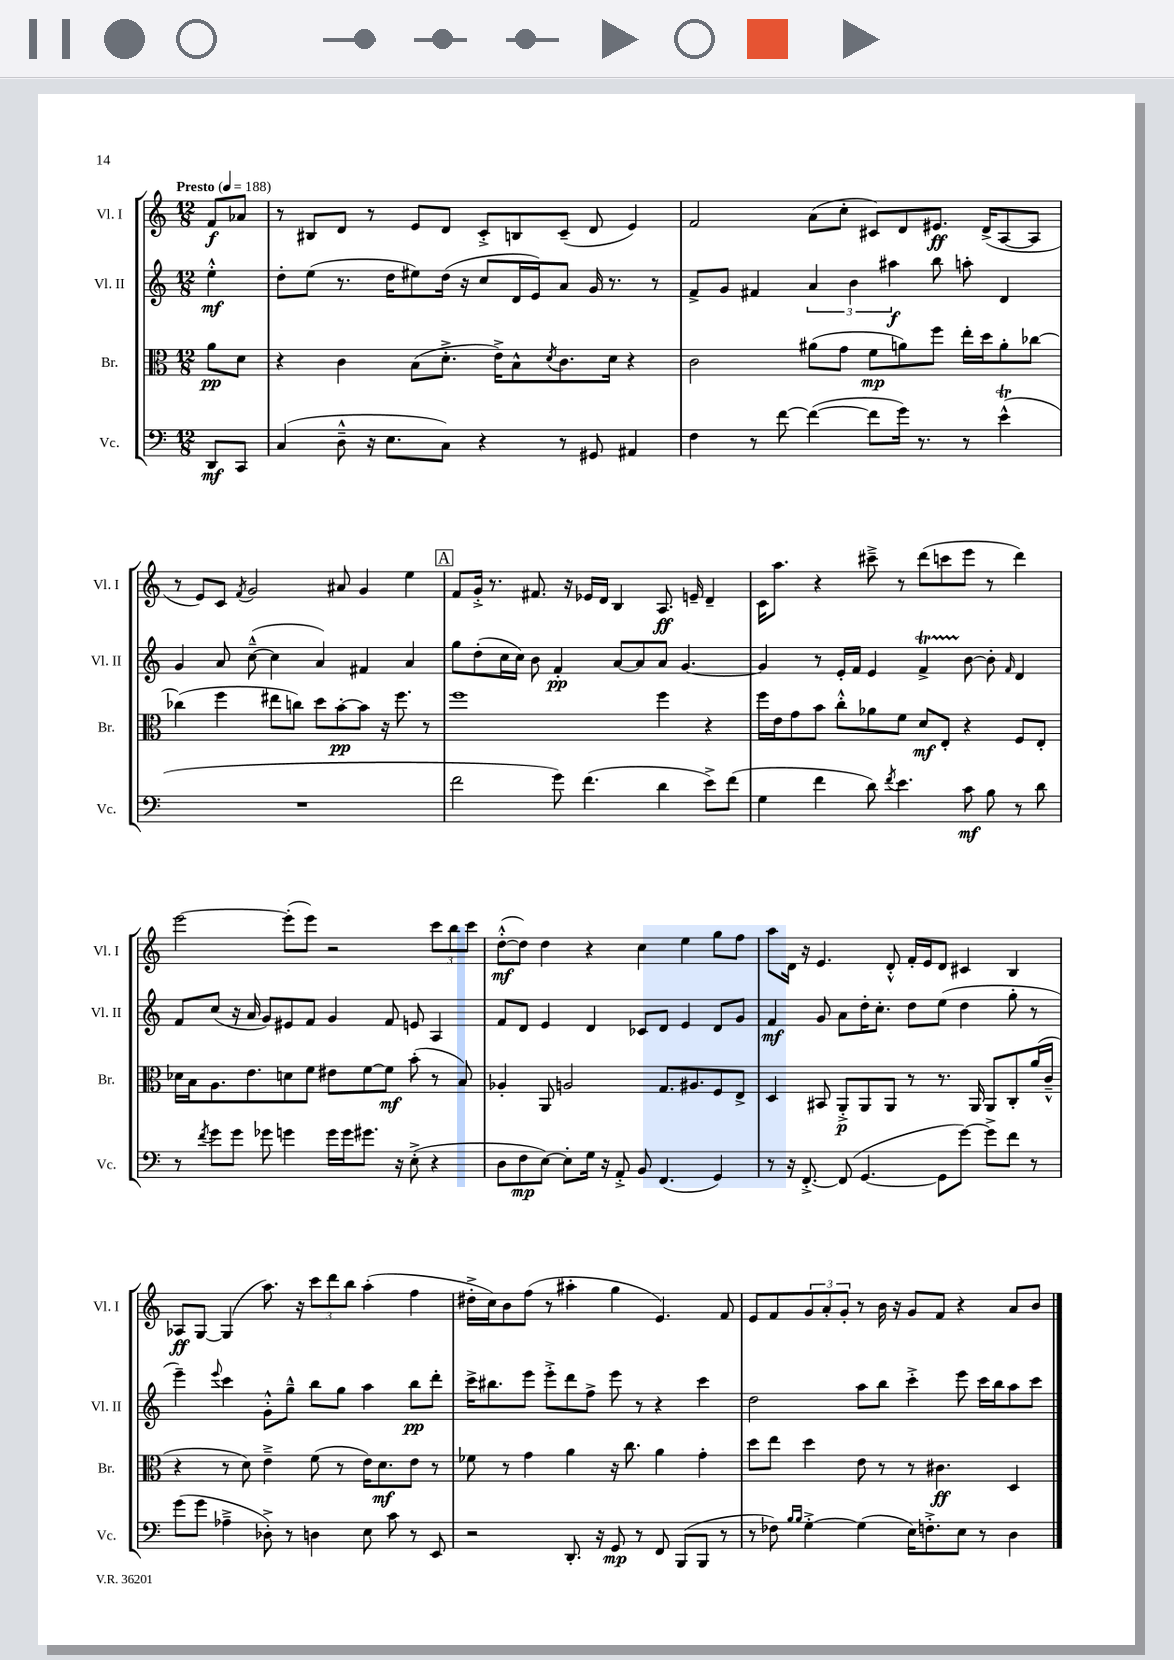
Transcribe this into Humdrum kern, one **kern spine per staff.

**kern	**kern	**kern	**kern
*staff4	*staff3	*staff2	*staff1
*clefF4	*clefC3	*clefG2	*clefG2
*k[]	*k[]	*k[]	*k[]
*M12/8	*M12/8	*M12/8	*M12/8
*MM188	*MM188	*MM188	*MM188
8DD/L	8a\L	4ee'^^\	8f/L
8CC/J	8d\J	.	8a-/J
=	=	=	=
(4C/	4r	8dd'\L	8r
.	.	(8ee\J	8B#/L
8D~^^\	4c\	8.r	8d/J
16r	.	.	8r
8.E\L	.	16dd\LK	.
.	(8B\L	8ee#\)	8e/L
8C\J)	8.d'^\J	(16dd\Jk	8d/J
.	.	16r	.
4r	.	8cc/L	8c'^/L
.	16e^\LK)	.	.
.	8B^^\	16d/L	8B/
.	.	16e/J)	.
.	8qd/	.	.
8r	8.c\	8a/J	(8c~/J
8GG#/	.	16g/	8d/
.	16d\Jk	8.r	.
4AA#/	4r	.	4e/)
.	.	8r	.
=	=	=	=
4F\	2c\	8f^/L	2f/
.	.	8g/J	.
8r	.	4f#/	.
[8f\	.	.	.
(4f\_	(8a#\L	6a/	(8a\L
.	8g\J	.	8cc'\J
.	.	6b\	.
8f\]L	8f\L	.	8c#/L)
.	.	6aa#\	.
16g\Jk)	8a\)	.	8d/
8.r	.	.	.
.	8ff\J	8bb\	8.e#/J
8r	16ee'\LL	8aa'\	.
.	16dd\J	.	(16d^/LK
(4e^^\	8a'\	4d/	[8A/
.	[8cc-\J	.	8A/]J
=	=	=	=
1.r	(4cc-\]	4g/	8r
.	.	.	8e/L)
.	4ff\	8a/	8c/J
.	.	.	8qf/
.	.	([8cc~^^\	2g/
.	8ee#\L	4cc\]	.
.	8cc\J)	.	.
.	8dd\L	4a/)	.
.	[8b'\	.	8a#/
.	8b\]J	4f#/	4g/
.	16r	.	.
.	8.ff\	.	.
.	.	4a/	4ee\
.	8r	.	.
=	=	=	=
2f\	1ff	8gg\L	8f/L
.	.	(8dd'\	16g'^/Jk
.	.	.	8.r
.	.	16cc\L	.
.	.	16cc\JJ)	.
.	.	8b\	8.f#/
8g\)	.	4f'/	.
.	.	.	16r
(4.f\	.	.	16e-/LL
.	.	.	16d/JJ
.	.	[8a/L	4B/
.	.	8a/]	.
4d\	4ff\	8a/J	8.A/
.	.	[4.g/	.
.	.	.	16e~/
8e^\L)	4r	.	4d~/
(8f\J	.	.	.
=	=	=	=
4G\	16ff\LL	4g/]	16c\LK
.	16e\J	.	8.aa\J
.	8g\	.	.
4f\	8b\J	8r	4r
.	8cc'^^\L	16e'/LL	.
.	.	16f/JJ	.
8d\)	8a-\	4e/	8ccc#~^\
8qf/	.	.	.
4.e\	8f\J	.	8r
.	8d/L	4f^/	(8ddd\L
.	8E'/J	.	8ccc\
8c\	4r	[8b\	8eee\J
8B\	.	8b'\]	8r
.	.	16qqf/	.
8r	8F/L	4d/	4ddd\)
8d\	8E'/J	.	.
=	=	=	=
8r	16d-\LL	8f/L	[2eee\
.	16B\J	.	.
8qf/	.	.	.
8g\L	8.A\	(8cc/J	.
8g\J	.	16r	.
.	8.e\	16a/	.
8g-\	.	8g/L)	.
4g\	8d\	8e#/	(8eee'\]L
.	8f\J	8f/J	8eee\J)
16g\LL	8e#\L	4g/	2r
16g\J	.	.	.
8.g#\J	[8f\	.	.
.	8f\]J	8f/	.
16r	.	.	.
(8E'^\	(8b'\	8e/	.
4r	8r	4A/	12ccc\L
.	.	.	12bb\
.	8B/)	.	.
.	.	.	12ccc\J
=	=	=	=
8D\L	4A-'/	8f/L	([8dd'^^\L
8F\	.	8d/J	8dd\]J)
[8E\J)	8AA/	4e/	4dd\
8E'\]L	2A/	.	.
16G\Jk	.	4d/	4r
16r	.	.	.
8AA'^/	.	.	.
8BB/	.	8c-/L	4cc\
(4.FF/	8.G/L	8d/J	.
.	.	4e/	4ee\
.	8.A#/	.	.
4GG/)	8F/	8d/L	8gg\L
.	8E^/J	8g/J	8ff\J
=	=	=	=
8r	4D/	4f/	8aa\L
16r	.	.	16d\Jk
[8.FF'^/	.	.	16r
.	8BB#/	8g/	4.e/
(8FF/]	8AA'^/L	8a\L	.
[4.GG/	8AA/	16dd'\K	.
.	.	8.cc'\J	.
.	8AA/J	.	8d'^^/
.	8r	8dd\L	16f'/LL
.	.	.	16e/J
8GG\]L	8.r	(8ee\J	8d/J
[8g\J)	.	4dd\	4c#/
.	16AA/	.	.
8g^\]L	8AA/L	.	.
8f\J	8C'/	8gg'\	4B/
8r	(16a/L	8r	.
.	16c~^^/JJ	.	.
=	=	=	=
(8g\L	4r	4eee~\)	8A-/L
8g\J	.	.	[8G/J
.	.	8qqeee/	.
4A-~^\	8r	4ccc\	(4G/]
.	8d\)	.	.
8D-'^\)	4e~^\	8g'^^\L	8.aa\)
8r	.	8gg~^^\J	.
.	.	.	16r
4D\	(8f\	8bb\L	12ccc\L
.	.	.	12ddd\
.	8r	8gg\J	.
.	.	.	12bb\J
8E\	16e\LK)	4aa\	(4aa'\
.	8.d\	.	.
8c\	.	.	.
8r	8e\J	8bb\L	4ff\
8EE/	8r	8ddd'\J	.
=	=	=	=
2r	8f-\	16ccc^\LK	16dd#'^\LL
.	.	8.bb#\	16cc\J)
.	8r	.	8b\
.	4g\	8eee\J	(8ff\J
.	.	8eee'^\L	8r
8.DD'/	4a\	8ddd\	4aa#'\
.	.	8ff^\J	.
16r	.	.	.
8GG/	16r	8eee\	4gg\
.	8.cc\	.	.
8r	.	8r	.
8FF/	4a\	4r	4.e/)
(8BBB/L	.	.	.
8BBB/J	4g'\	4ccc\	.
8r	.	.	8f/
=	=	=	=
8r	8dd\L	2dd\	8e/L
8F-\)	8ee\J	.	8f/
16qqB/LL	.	.	.
16qqB/JJ	.	.	.
[4G'^\	4dd\	.	12g/
.	.	.	12a'/
.	.	.	12g'/J
(4G\]	8e\	8aa\L	8r
.	8r	8bb\J	16b\
.	.	.	16r
16E\LK)	8r	4ccc'^\	8g/L
8.F'^\	.	.	.
.	4.c#\	.	8f/J
8E\J	.	8eee\	4r
8r	.	16ccc\LL	.
.	.	16bb\J	.
4D\	4D/	8aa\	8a/L
.	.	8ccc\J	8b/J
==	==	==	==
*-	*-	*-	*-
